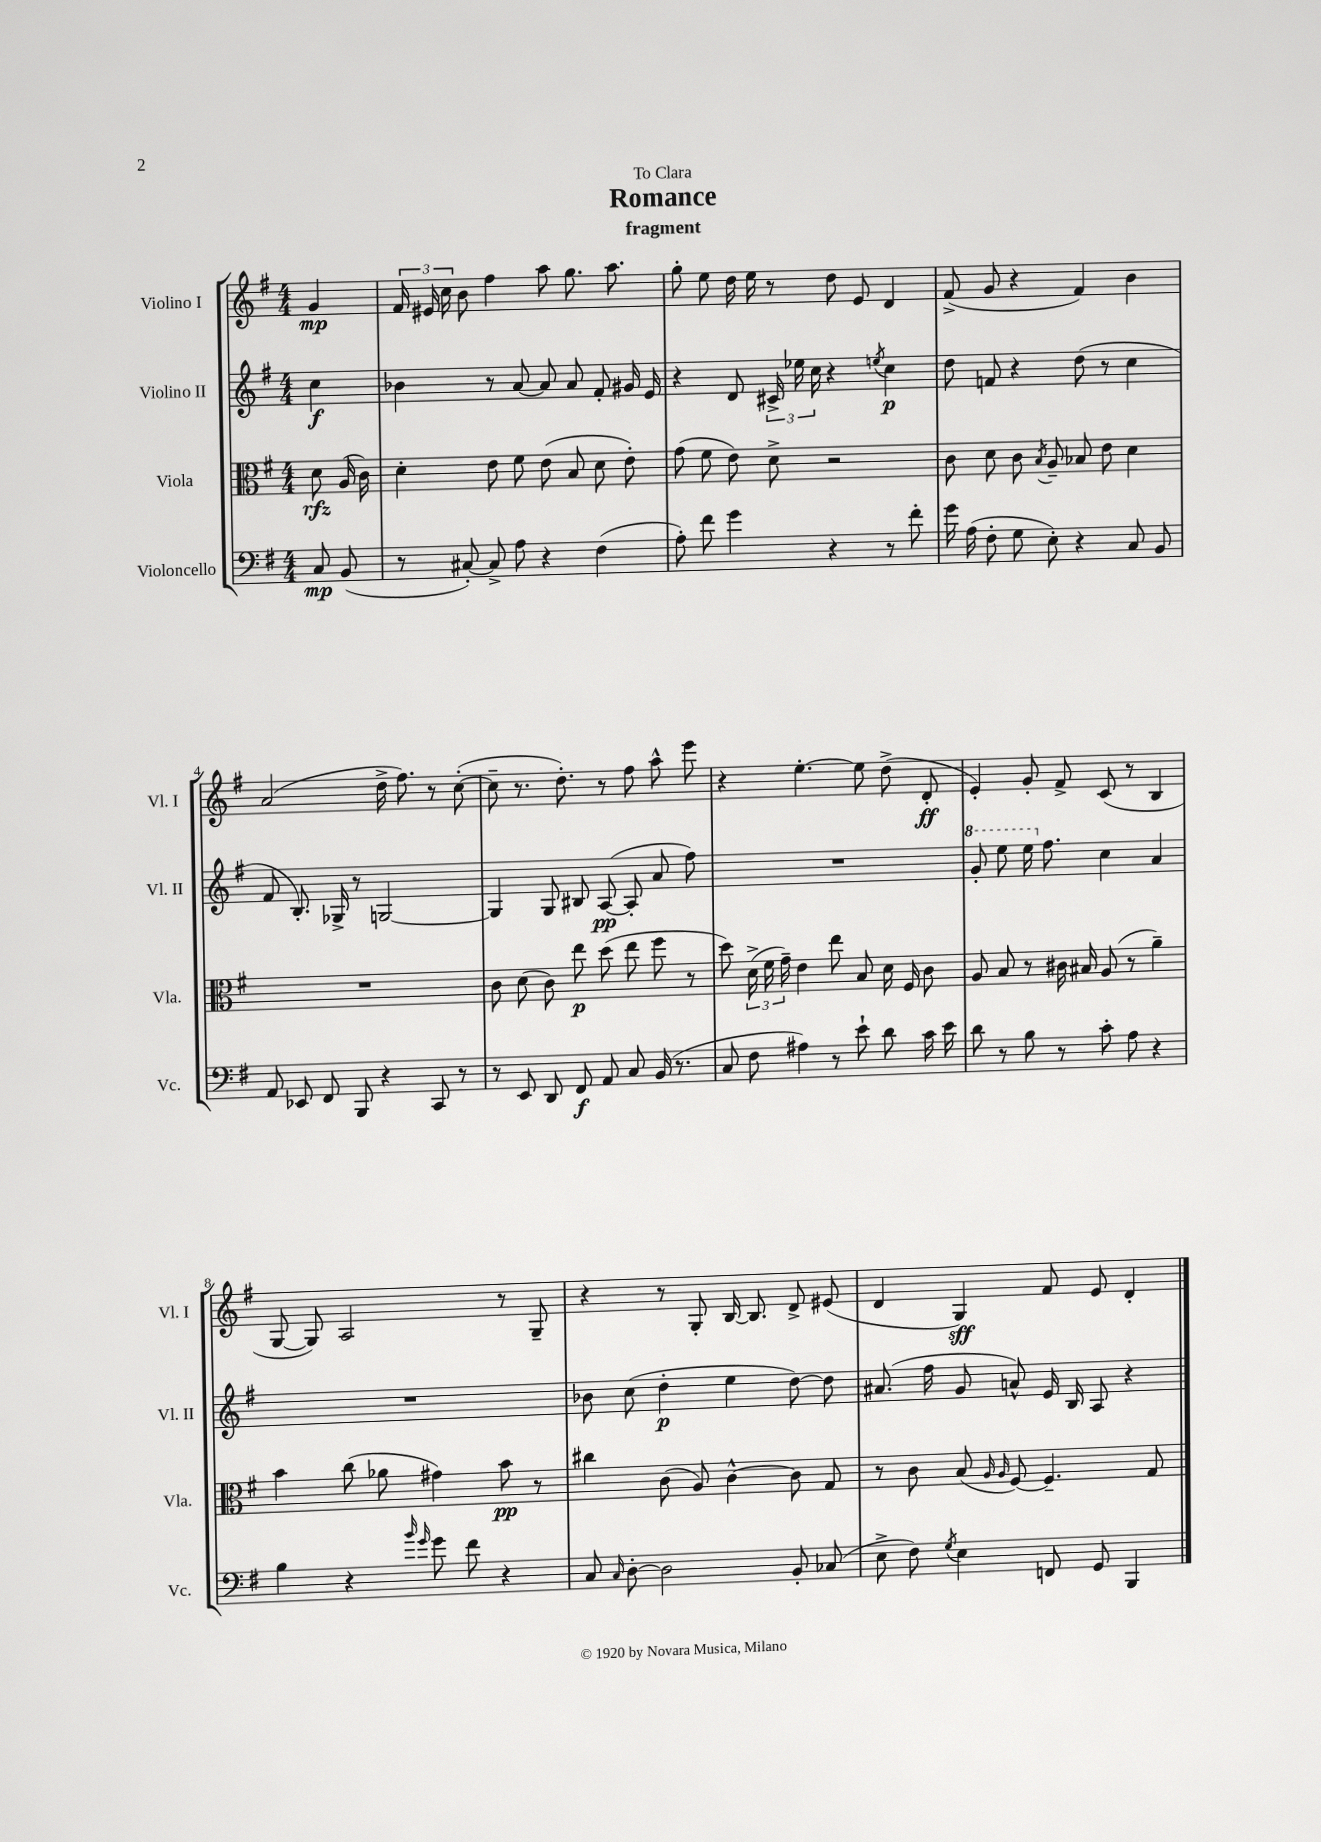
\header { title = "Romance" subtitle = "fragment" dedication = "To Clara" }
<<
\new StaffGroup <<
\new Staff = "s0" \with { instrumentName = "Violino I" shortInstrumentName = "Vl. I" } {
    \clef treble \key g \major \numericTimeSignature \time 4/4 \partial 4
    \autoBeamOff g'4\mp |
    \tuplet 3/2 { fis'16 eis'16 c''16 } b'8 fis''4 a''8 g''8. a''8. |
    g''8-. e''8 d''16 e''16 r8 d''8 e'8 d'4 |
    fis'8->( g'8 r4 fis'4) b'4 |
    a'2( d''16-> fis''8.) r8 c''8~-.( |
    c''8-- r8. d''8.-.) r8 fis''8 a''8-^ e'''8 |
    r4 e''4.~-. e''8 d''8->( d'8-.\ff |
    e'4-.) g'8-. fis'8-> c'8( r8 b4 |
    g8~ g8) a2 r8 g8-- |
    r4 r8 g8-. b16~ b8. d'8-> eis'8( |
    d'4 g4\sff) fis'8 e'8 d'4-. \bar "|." |
}
\new Staff = "s1" \with { instrumentName = "Violino II" shortInstrumentName = "Vl. II" } {
    \clef treble \key g \major \numericTimeSignature \time 4/4 \partial 4
    \autoBeamOff c''4\f |
    bes'4 r8 a'8~ a'8 a'8 fis'8-. gis'16 e'16 |
    r4 d'8 \tuplet 3/2 { cis'16-> ees''16 c''16 } r4 \acciaccatura { e''8 } c''4\p |
    d''8 f'8 r4 d''8( r8 c''4 |
    fis'8 b8.-.) ges16-> r8 g2~ |
    g4 g8 bis8 a8~\pp( a8-. a'8 fis''8) |
    R1 |
    \ottava #1 g''8-. e'''8 e'''16 \ottava #0 fis''8. c''4 a'4 |
    R1 |
    bes'8 c''8( d''4-.\p e''4 d''8~) d''8 |
    ais'8.( fis''16 g'8 a'8-^) e'16 b16 a8 r4 \bar "|." |
}
\new Staff = "s2" \with { instrumentName = "Viola" shortInstrumentName = "Vla." } {
    \clef alto \key g \major \numericTimeSignature \time 4/4 \partial 4
    \autoBeamOff d'8\rfz a16( c'16) |
    d'4-. e'8 fis'8 e'8( b8 d'8 e'8-.) |
    g'8( fis'8 e'8) d'8-> r2 |
    c'8 d'8 c'8 \acciaccatura { b8 } a8-- bes8 e'8 d'4 |
    R1 |
    c'8 d'8( c'8) e''8\p d''8( e''8 fis''8 r8 |
    d''8) \tuplet 3/2 { d'16->( fis'16 g'16--) } e'4 e''8 b8 d'16 fis16 c'8 |
    a8 b8 r8 cis'16 bis16 a8( r8 a'4--) |
    b'4 c''8( aes'8 gis'4) b'8\pp r8 |
    cis''4 c'8( a8) c'4~-^ c'8 g8 |
    r8 c'8 b8( \grace { a16 a16 } fis8~) fis4.-- g8 \bar "|." |
}
\new Staff = "s3" \with { instrumentName = "Violoncello" shortInstrumentName = "Vc." } {
    \clef bass \key g \major \numericTimeSignature \time 4/4 \partial 4
    \autoBeamOff c8\mp b,8( |
    r8 cis8~-.) cis8-> a8 r4 fis4( |
    a8-.) fis'8 g'4 r4 r8 fis'8-. |
    g'16 a16( fis8-. g8 e8-.) r4 c8 b,8 |
    a,8 ees,8 fis,8 b,,8 r4 c,8 r8 |
    r8 e,8 d,8 fis,8\f a,8 c8 b,16( r8. |
    c8 fis8 ais4) r8 e'8-! d'8 c'16 e'16 |
    d'8 r8 b8 r8 c'8-. a8 r4 |
    b4 r4 \grace { b'16 g'16 } g'8 fis'8 r4 |
    c8 \grace { c16 } d8~-. d2 b,8-. ces8( |
    e8-> fis8) \acciaccatura { g8 } e4 f,8 g,8 b,,4 \bar "|." |
}
>>
>>
